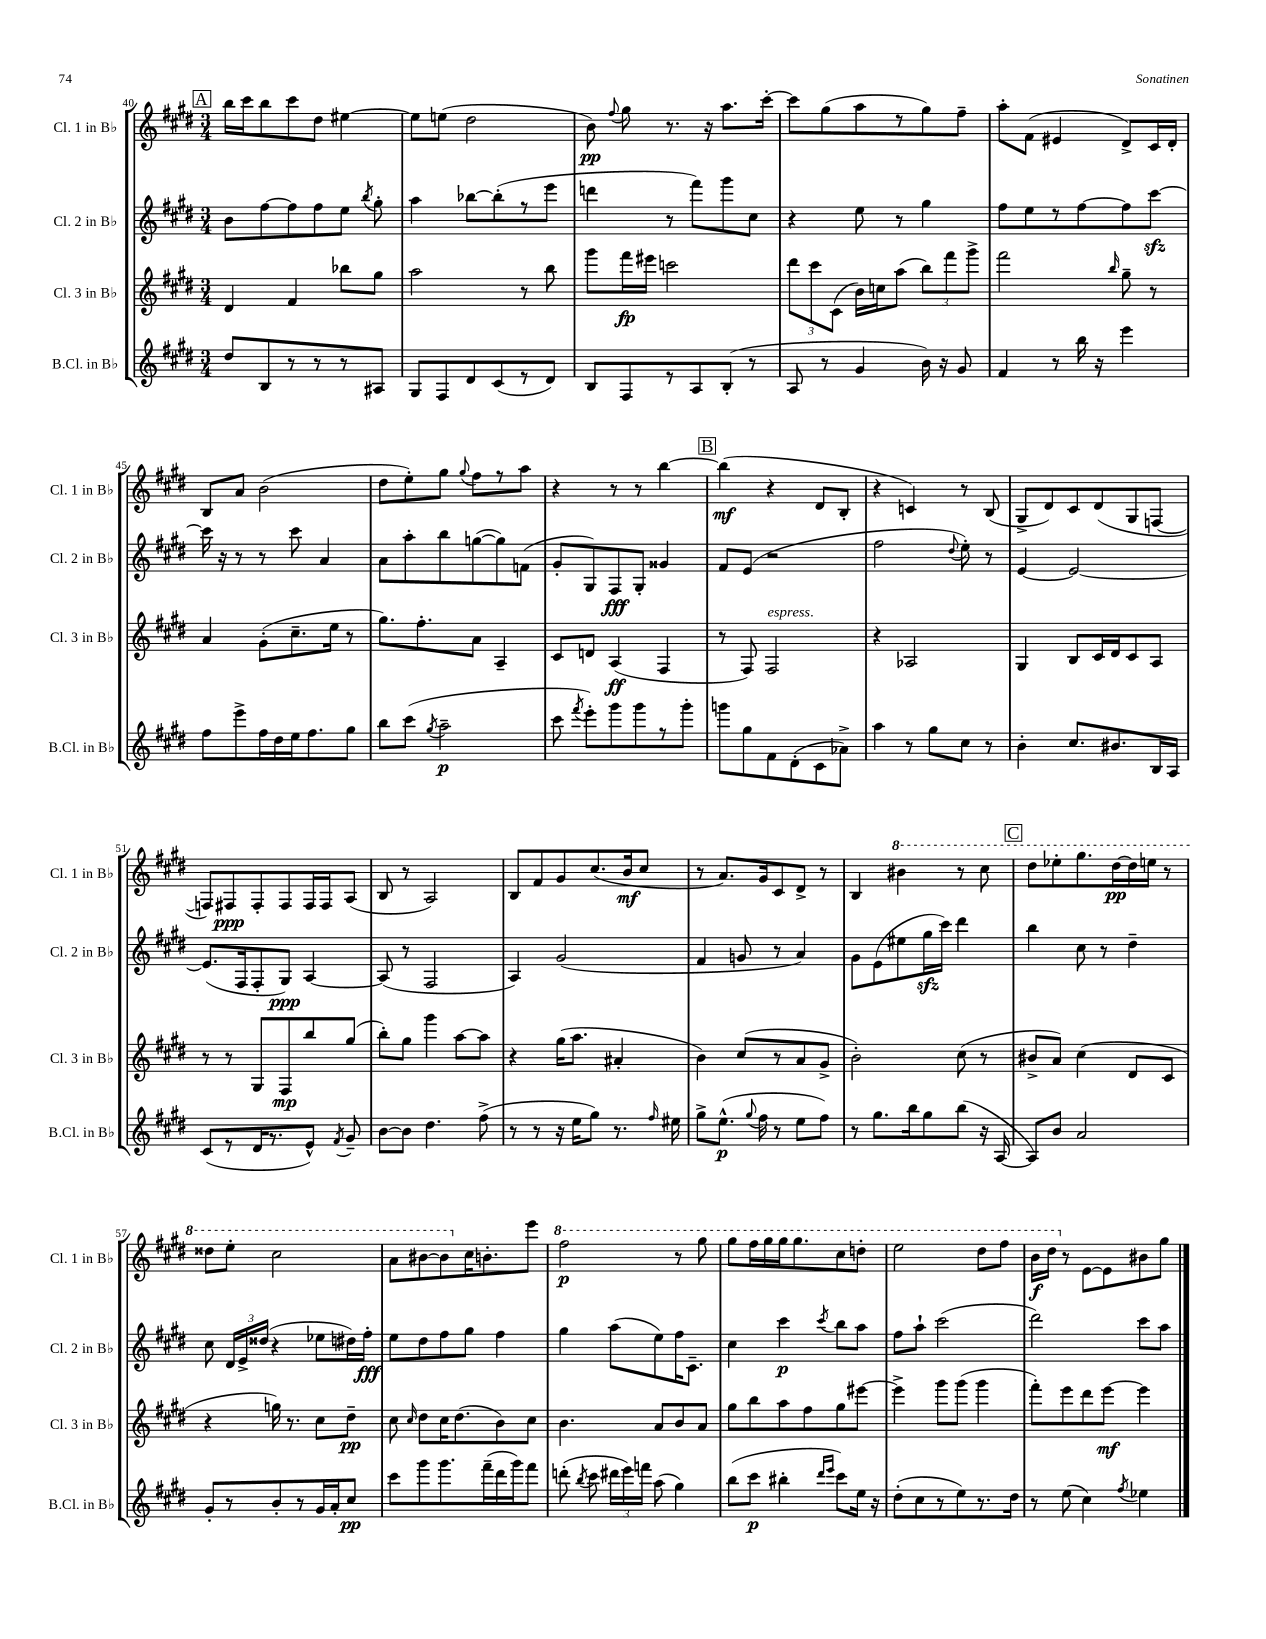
<<
\new StaffGroup <<
\new Staff = "s0" \with { instrumentName = "Cl. 1 in Bb" shortInstrumentName = "Cl. 1 in Bb" } {
    \clef treble \key e \major \numericTimeSignature \time 3/4
    \autoBeamOff \mark \markup { \box "A" } b''16[ cis'''16 b''8 cis'''8 dis''8] eis''4~ |
    eis''8[ e''8]( dis''2 |
    b'8\pp) \appoggiatura { fis''8 } gis''8 r8. r16 a''8.[ cis'''16]~-. |
    cis'''8[ gis''8( a''8 r8 gis''8) fis''8]-- |
    a''8[-. fis'8]( eis'4 dis'8[->) cis'16 dis'16]-. |
    b8[ a'8] b'2( |
    dis''8[ e''8-.) gis''8] \appoggiatura { gis''8 } fis''8[ r8 a''8] |
    r4 r8 r8 b''4~ |
    \mark \markup { \box "B" } b''4\mf( r4 dis'8[ b8]-. |
    r4 c'4) r8 b8( |
    gis8[-> dis'8) cis'8 dis'8( gis8 f8]~ |
    f8[) fis8\ppp fis8-. fis8 fis16 fis16 a8]( |
    b8 r8 a2) |
    b8[ fis'8 gis'8 cis''8.( b'16\mf cis''8] |
    r8 a'8.[) gis'16 cis'8 dis'8]-> r8 |
    b4 \ottava #1 bis''4 r8 cis'''8 |
    \mark \markup { \box "C" } dis'''8[ ees'''8-. gis'''8. dis'''16~\pp dis'''16 e'''16] r8 |
    disis'''8[ e'''8]-. cis'''2 |
    a''8[ bis''8~ bis''8 \ottava #0 cis''16 b'!8.-. e'''8] |
    \ottava #1 fis'''2\p r8 gis'''8 |
    gis'''8[ fis'''16 gis'''16 gis'''16 gis'''8. cis'''8 d'''8]-. |
    e'''2 dis'''8[ fis'''8] |
    b''16[\f dis'''16] \ottava #0 r8 e'8[~ e'8 bis'8 gis''8] \bar "|." |
}
\new Staff = "s1" \with { instrumentName = "Cl. 2 in Bb" shortInstrumentName = "Cl. 2 in Bb" } {
    \clef treble \key e \major \numericTimeSignature \time 3/4
    \autoBeamOff \mark \markup { \box "A" } b'8[ fis''8~ fis''8 fis''8 e''8] \acciaccatura { b''8 } gis''8-. |
    a''4 bes''8[~ bes''8-.( r8 e'''8] |
    d'''4 r8 fis'''8[) gis'''8 cis''8] |
    r4 e''8 r8 gis''4 |
    fis''8[ e''8 r8 fis''8~ fis''8 cis'''8]~\sfz |
    cis'''16 r16 r8 r8 cis'''8 a'4 |
    a'8[ a''8-. b''8 g''8~( g''8) f'8]( |
    gis'8[-. gis8) fis8\fff gis8]-. gisis'4 |
    \mark \markup { \box "B" } fis'8[ e'8]( r2 |
    fis''2 \appoggiatura { dis''8 } e''8-.) r8 |
    e'4~ e'2~ |
    e'8.[( fis16 fis8-. gis8]\ppp) a4~ |
    a8( r8 fis2 |
    a4) gis'2( |
    fis'4 g'8 r8 a'4) |
    gis'8[ e'8( eis''8 gis''16\sfz cis'''16]) dis'''4 |
    \mark \markup { \box "C" } b''4 cis''8 r8 dis''4-- |
    cis''8 \tuplet 3/2 { dis'16[ e'16-> disis''16]( } r4 ees''8[ dis''16) fis''16]-.\fff |
    e''8[ dis''8 fis''8 gis''8] fis''4 |
    gis''4 a''8[( e''8) fis''16 cis'8.]-- |
    cis''4 cis'''4\p \acciaccatura { cis'''8 } b''8[ a''8] |
    fis''8[ a''8]-! cis'''2( |
    dis'''2) cis'''8[ a''8] \bar "|." |
}
\new Staff = "s2" \with { instrumentName = "Cl. 3 in Bb" shortInstrumentName = "Cl. 3 in Bb" } {
    \clef treble \key e \major \numericTimeSignature \time 3/4
    \autoBeamOff \mark \markup { \box "A" } dis'4 fis'4 bes''8[ gis''8] |
    a''2 r8 b''8 |
    gis'''8[ fis'''16\fp eis'''16] c'''2 |
    \tuplet 3/2 { dis'''8[ cis'''8 cis'8]( } b'16[) c''16 a''8]( \tuplet 3/2 { b''8[) fis'''8 gis'''8]-> } |
    fis'''2 \grace { b''16 } gis''8-- r8 |
    a'4 gis'8[-.( cis''8.-- e''16] r8 |
    gis''8.[) fis''8.-. a'8] a4-- |
    cis'8[ d'8] a4\ff( fis4 |
    \mark \markup { \box "B" } r8 fis8) fis2^\markup { \italic "espress." } |
    r4 aes2 |
    gis4 b8[ cis'16 dis'16 cis'8 a8] |
    r8 r8 gis8[ fis8\mp b''8 gis''8]( |
    b''8[-.) gis''8] gis'''4 a''8[~ a''8] |
    r4 gis''16[( a''8.] ais'4-. |
    b'4) cis''8[( r8 a'8 gis'8]-> |
    b'2-.) cis''8( r8 |
    \mark \markup { \box "C" } bis'8[-> a'8]) cis''4( dis'8[ cis'8] |
    r4 g''16) r8. cis''8[ dis''8]--\pp |
    cis''8 \grace { cis''16 } dis''8[ cis''16 dis''8.( b'8) cis''8] |
    b'4. a'8[ b'8 a'8] |
    gis''8[ b''8 a''8 fis''8 gis''8 eis'''8]~ |
    eis'''4-> gis'''8[ gis'''8]( gis'''4 |
    fis'''8[-.) e'''8 dis'''8 e'''8]~\mf e'''4 \bar "|." |
}
\new Staff = "s3" \with { instrumentName = "B.Cl. in Bb" shortInstrumentName = "B.Cl. in Bb" } {
    \clef treble \key e \major \numericTimeSignature \time 3/4
    \autoBeamOff \mark \markup { \box "A" } dis''8[ b8 r8 r8 r8 ais8] |
    gis8[ fis8 dis'8 cis'8( r8 dis'8]) |
    b8[ fis8 r8 a8 b8]-.( r8 |
    a8 r8 gis'4 b'16) r16 gis'8 |
    fis'4 r8 b''16 r16 e'''4 |
    fis''8[ e'''8-> fis''16 dis''16 e''16 fis''8. gis''8] |
    b''8[ cis'''8]( \acciaccatura { gis''8 } a''2--\p |
    cis'''8 \acciaccatura { fis'''8 } e'''8[-.) gis'''8 gis'''8 r8 gis'''8]-. |
    \mark \markup { \box "B" } g'''8[ gis''8 fis'8 dis'8-.( cis'8 aes'8]->) |
    a''4 r8 gis''8[ cis''8] r8 |
    b'4-. cis''8.[ bis'8. b16 a16] |
    cis'8[( r8 dis'16 r8. e'8]-^) \acciaccatura { fis'8 } gis'8-- |
    b'8[~ b'8] dis''4. fis''8->( |
    r8 r8 r16 e''16[ gis''8]) r8. \grace { fis''16 } eis''16 |
    gis''8[-> e''8.]-^\p( \appoggiatura { gis''8 } fis''16 r8 e''8[ fis''8]) |
    r8 gis''8.[ b''16 gis''8 b''8]( r16 a16~ |
    \mark \markup { \box "C" } a8[) b'8] a'2 |
    gis'8[-. r8 b'8-. r8 gis'16 a'16-. cis''8]\pp |
    cis'''8[ gis'''8 gis'''8. fis'''16--( dis'''16 gis'''16) fis'''8] |
    d'''8-.( \acciaccatura { b''8 } cis'''8 \tuplet 3/2 { dis'''16[ e'''16) f'''16] } a''8( gis''4) |
    b''8[( cis'''8]\p bis''4-. \grace { dis'''16[ e'''16] } cis'''8[) e''16] r16 |
    dis''8[-.( cis''8 r8 e''8) r8. dis''16] |
    r8 e''8( cis''4) \acciaccatura { fis''8 } ees''4 \bar "|." |
}
>>
>>
\layout { \context { \Score currentBarNumber = #40 } }
